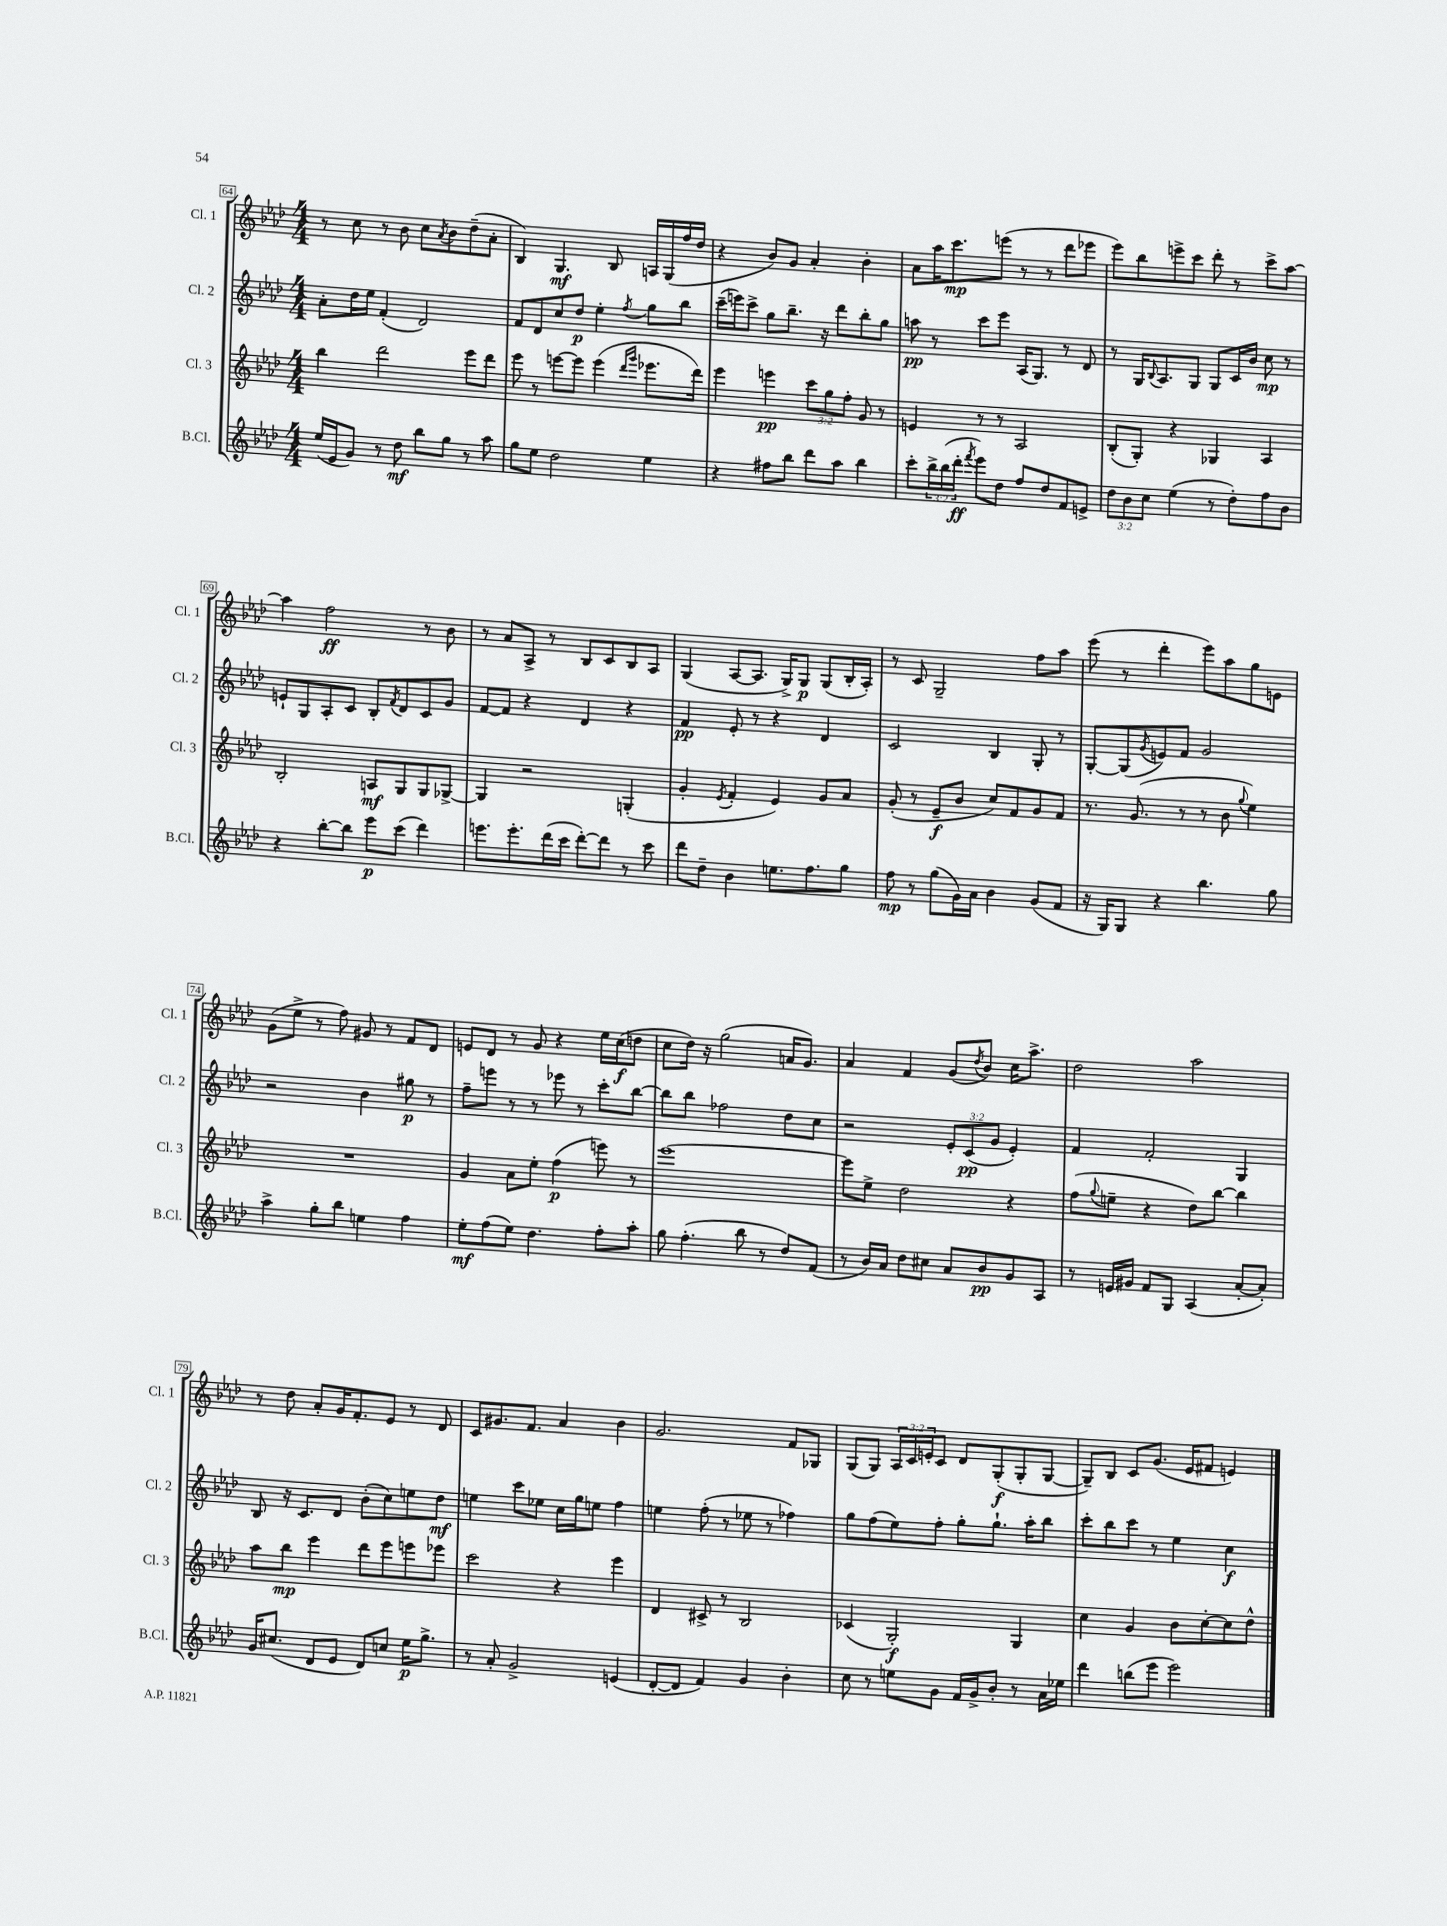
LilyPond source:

<<
\new StaffGroup <<
\new Staff = "s0" \with { instrumentName = "Cl. 1" shortInstrumentName = "Cl. 1" } {
    \clef treble \key aes \major \numericTimeSignature \time 4/4 \override Staff.TupletNumber.text = #tuplet-number::calc-fraction-text
    r8 c''8 r8 bes'8 c''8 \acciaccatura { aes'8 } bes'8 des''8--( aes'8-. |
    bes4) g4.\mf bes8 a16 g16( f''16 des''16 |
    r4 bes'8) g'8 aes'4-. bes'4-. |
    aes'8 aes''16 c'''8.\mp e'''8( r8 r8 des'''8 ees'''8 |
    ees'''8) bes''8 e'''8-> c'''8 des'''8-. r8 c'''8-> aes''8~ |
    aes''4 f''2\ff r8 bes'8 |
    r8 aes'8 aes8-> r8 bes8 c'8 bes8 aes8 |
    g4( aes8~ aes8. g16->) g8\p g8( bes16-. aes16-.) |
    r8 c'8 g2-- f''8 aes''8 |
    ees'''8( r8 des'''4-. ees'''8) aes''8 g''8 e'8 |
    g'8( ees''8-> r8 f''8) gis'8 r8 f'8 des'8 |
    e'8 des'8 r8 g'8 r4 ees''16 c''16\f( d''8 |
    c''8 des''16) r16 g''2( a'16 g'8.) |
    aes'4 f'4 g'8( \acciaccatura { des''8 } bes'8) c''16 aes''8.-> |
    des''2 aes''2 |
    r8 des''8 aes'8-. g'16 f'8.-. ees'8 r8 des'8 |
    c'8 gis'8. f'8. aes'4 bes'4 |
    g'2. f'8 ges8 |
    g8( g8) \tuplet 3/2 { aes16 c'16 e'16-. } c'8 des'8 g8-.\f( g8-. g8~ |
    g8--) bes8 c'8 g'8.( ees'16 fis'8 e'4) \bar "|." |
}
\new Staff = "s1" \with { instrumentName = "Cl. 2" shortInstrumentName = "Cl. 2" } {
    \clef treble \key aes \major \numericTimeSignature \time 4/4 \override Staff.TupletNumber.text = #tuplet-number::calc-fraction-text
    aes'8-. des''16 ees''16 f'4-.( des'2) |
    f'8 des'8 c''8 des''8\p ees''4-. \acciaccatura { f''8 } g''8 bes''8 |
    c'''16--( e'''16) c'''8-> g''8 bes''8.-- r16 des'''8 bes''8-. g''8 |
    a''8\pp r8 c'''8 ees'''8 aes16( g8.) r8 des'8 |
    r8 g16 \appoggiatura { bes8 } aes8. g8 g8 c'16 bes'16 c''8\mp r8 |
    e'8-! g8 aes8-. c'8 bes8-. \acciaccatura { f'8 } des'8 c'8 g'8 |
    f'8~ f'8 r4 des'4 r4 |
    f'4\pp ees'8-. r8 r4 des'4 |
    c'2 bes4 g8-. r8 |
    g8~-. g8( \acciaccatura { g'8 } e'8) f'8 g'2 |
    r2 bes'4 gis''8\p r8 |
    f''8-- e'''8 r8 r8 ees'''8 r8 c'''8-. bes''8~ |
    bes''8 bes''8 fes''2 des''8 c''8 |
    r2 \tuplet 3/2 { ees'8-. c'8\pp( g'8 } ees'4-.) |
    f'4 f'2-. g4 |
    bes8 r16 c'8. des'8 bes'8-.( c''8) e''8 des''8\mf |
    e''4 c'''8 ees''8 c''16 g''16 e''8 f''4 |
    e''4 f''8-.( r8 ees''8 r8 fes''4) |
    g''8 f''8( ees''8) f''8-. g''8-. g''8.-! aes''16-. bes''8 |
    c'''8-. bes''8 c'''8 r8 ees''4 c''4\f \bar "|." |
}
\new Staff = "s2" \with { instrumentName = "Cl. 3" shortInstrumentName = "Cl. 3" } {
    \clef treble \key aes \major \numericTimeSignature \time 4/4 \override Staff.TupletNumber.text = #tuplet-number::calc-fraction-text
    bes''4 des'''2 ees'''8 des'''8 |
    ees'''8 r8 e'''8~ e'''8 e'''4( \grace { des'''16 g'''16 } ees'''8. des'''16) |
    ees'''4 e'''4\pp \tuplet 3/2 { c'''8 g''8 f''8-. } g'8 r8 |
    e'4 r8 r8 aes2 |
    bes8-.( g8-.) r4 ges4 aes4 |
    bes2-. a8\mf g8 g8 ges8~-> |
    ges4 r2 g4-.( |
    g'4-. \acciaccatura { ees'8 } f'4-. ees'4) g'8 aes'8 |
    g'8-.( r8 ees'8--\f bes'8 c''8) f'8 g'8 f'8 |
    r8. g'8.( r8 r8 bes'8 \appoggiatura { g''8 } ees''4) |
    R1 |
    g'4 aes'8 ees''8-. f''4\p( e'''8) r8 |
    ees'''1~ |
    ees'''8 ees''8-> des''2 r4 |
    f''8( \appoggiatura { g''8 } e''8-- r4 des''8) bes''8~ bes''4 |
    aes''8 bes''8\mp ees'''4 des'''8 ees'''8 e'''8 ees'''8 |
    c'''2 r4 ees'''4 |
    des'4 cis'8-> r8 bes2 |
    ces'4( g2-.\f) g4 |
    c''4 g'4 bes'8 c''8~-. c''8 des''8-^ \bar "|." |
}
\new Staff = "s3" \with { instrumentName = "B.Cl." shortInstrumentName = "B.Cl." } {
    \clef treble \key aes \major \numericTimeSignature \time 4/4 \override Staff.TupletNumber.text = #tuplet-number::calc-fraction-text
    ees''16( ees'16 g'8) r8 des''8\mf bes''8 g''8 r8 aes''8 |
    g''8 ees''8 des''2 ees''4 |
    r4 fis''8 bes''8 des'''8 aes''8 bes''4 |
    c'''8-. \tuplet 3/2 { bes''16-> bes''16( des'''16-.\ff } \acciaccatura { f'''8 } ees'''8) des''8 f''8 des''8 f'8 e'8-> |
    \tuplet 3/2 { des''8 bes'8 c''8 } ees''4( r8 des''8-.) f''8 bes'8 |
    r4 bes''8~-. bes''8 ees'''8\p c'''8( des'''4) |
    e'''8. e'''8.-. des'''16( c'''16 des'''8~-.) des'''8 r8 c'''8 |
    des'''8 des''8-- bes'4 e''8. f''8. g''8 |
    f''8\mp r8 g''8( g'16) aes'16 bes'4 g'8( f'8 |
    r16 g16) g8 r4 bes''4. g''8 |
    aes''4-> g''8-. bes''8 e''4 f''4 |
    ees''8-.\mf f''8( ees''8) des''4. f''8-. aes''8-. |
    g''8 f''4.-.( bes''8 r8 des''8) f'8( |
    r8 bes'16) aes'16 des''8 cis''8 aes'8 bes'8\pp g'8 aes8 |
    r8 e'16 gis'16 f'8 g8 aes4( aes'8~-. aes'8-.) |
    g'16 cis''8.( des'8 ees'8 des'8) c''8 ees''16\p g''8.-> |
    r8 aes'8-. g'2-> e'4( |
    des'8~-. des'8 f'4) g'4 bes'4-. |
    c''8 r8 e''8 g'8 f'16 g'16-> bes'8-. r8 aes'16 ees''16 |
    des'''4 b''8( ees'''8 ees'''2) \bar "|." |
}
>>
>>
\layout { \context { \Score currentBarNumber = #64 \override BarNumber.stencil = #(make-stencil-boxer 0.1 0.3 ly:text-interface::print) } }
